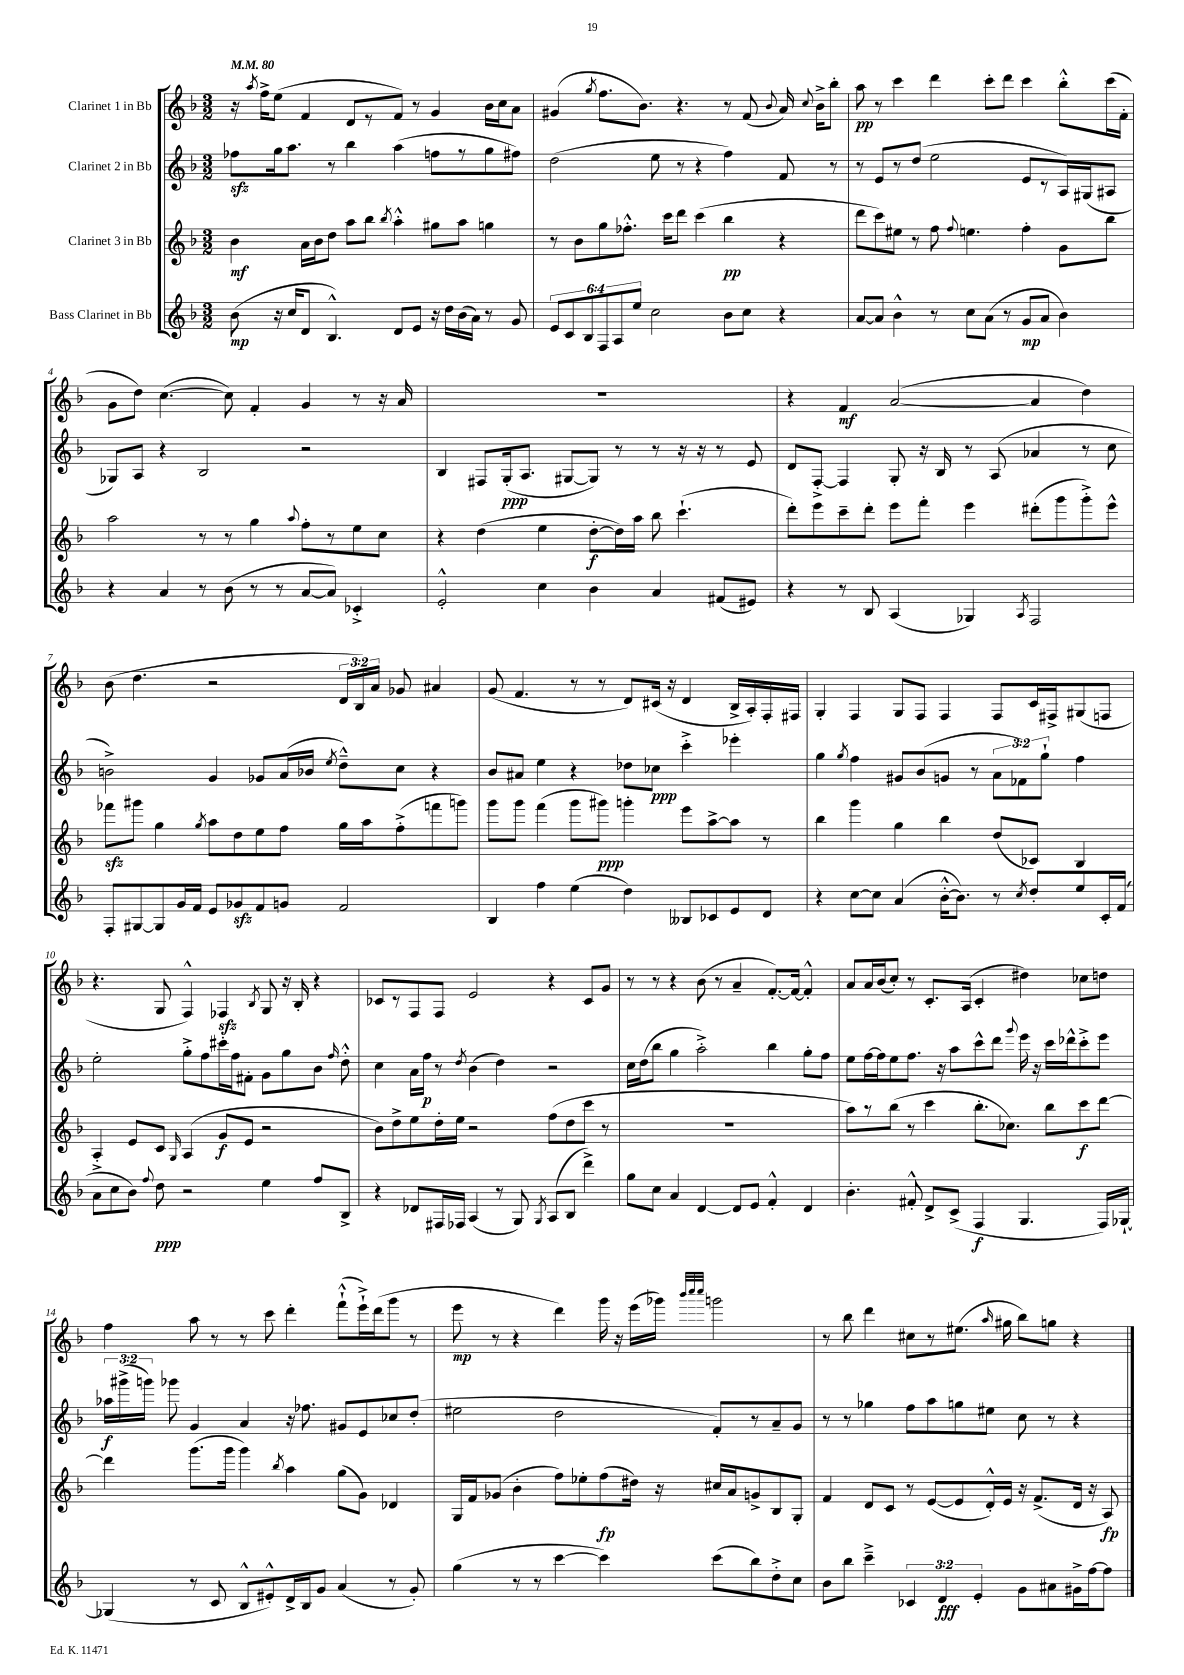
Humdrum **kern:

**kern	**dynam	**kern	**dynam	**kern	**dynam	**kern	**dynam
*part4	*part4	*part3	*part3	*part2	*part2	*part1	*part1
*staff4	*staff4	*staff3	*staff3	*staff2	*staff2	*staff1	*staff1
*I"Bass Clarinet in Bb	*	*I"Clarinet 3 in Bb	*	*I"Clarinet 2 in Bb	*	*I"Clarinet 1 in Bb	*
*clefG2	*	*clefG2	*	*clefG2	*	*clefG2	*
*k[b-]	*	*k[b-]	*	*k[b-]	*	*k[b-]	*
*M3/2	*	*M3/2	*	*M3/2	*	*M3/2	*
*MM80	*	*MM80	*	*MM80	*	*MM80	*
=1	=1	=1	=1	=1	=1	=1	=1
(8b-\	mp	4b-\	mf	8ff-Xzz\L	.	16r	.
.	.	.	.	.	.	8qaa/	.
.	.	.	.	.	.	16ff^\KL	.
16r	.	.	.	16gg\k	.	(8ee\J	.
16cc/KL	.	.	.	8.aa\J	.	.	.
8d/J	.	16a\LL	.	.	.	4f/	.
.	.	16b-\J	.	.	.	.	.
4.B-^^/)	.	8dd\J	.	8r	.	.	.
.	.	8aa\L	.	4bb-\	.	8d/L	.
.	.	8bb-\J	.	.	.	8r	.
.	.	8qbb-/	.	.	.	.	.
8d/L	.	4aa'^^\	.	(4aa\	.	8f/J)	.
8e/J	.	.	.	.	.	8r	.
16r	.	8gg#X\L	.	8ffn\L	.	4g/	.
16dd\LL	.	.	.	.	.	.	.
(16b-\	.	8aa\J	.	8r	.	.	.
16a\JJ)	.	.	.	.	.	.	.
8r	.	4ggn\	.	8gg\	.	16b-\LL	.
.	.	.	.	.	.	16cc\J	.
8g/	.	.	.	8ff#X\J)	.	8a\J	.
=2	=2	=2	=2	=2	=2	=2	=2
12e/L	.	8r	.	(2dd\	.	(4g#X/	.
12c/	.	.	.	.	.	.	.
.	.	8b-\L	.	.	.	.	.
12B-/	.	.	.	.	.	.	.
.	.	.	.	.	.	8qgg/	.
12F/	.	8gg\	.	.	.	8.ff\L	.
12A/	.	.	.	.	.	.	.
.	.	8.ff-X'^^\J	.	.	.	.	.
12ee/J	.	.	.	.	.	.	.
.	.	.	.	.	.	8.b-\J)	.
2cc\	.	.	.	8ee\	.	.	.
.	.	16ccc\KL	.	.	.	.	.
.	.	8ddd\J	.	8r	.	4.r	.
.	.	(4ccc\	.	4r	.	.	.
8b-\L	.	4bb-\	pp	4ff\)	.	8r	.
8cc\J	.	.	.	.	.	(8f/	.
.	.	.	.	.	.	8qqb-/	.
4r	.	4r	.	8f/	.	16a/)	.
.	.	.	.	.	.	8qqcc/	.
.	.	.	.	.	.	16b-^\KL	.
.	.	.	.	8r	.	8bb-'\J	.
=3	=3	=3	=3	=3	=3	=3	=3
[8a/L	.	8ddd\L	.	8r	.	8aa\	pp
8a/J]	.	8ccc\)	.	8e/L	.	8r	.
4b-^^\	.	8ee#X\J	.	8r	.	4ccc\	.
.	.	8r	.	(8dd/J	.	.	.
8r	.	8ff\	.	2ee\	.	4ddd\	.
.	.	8qqff/	.	.	.	.	.
8cc\L	.	4.een\	.	.	.	.	.
(8a\J	.	.	.	.	.	8ccc'\L	.
8r	.	.	.	.	.	8ddd\J	.
8g/L	mp	4ff'\	.	8e/L	.	4ccc\	.
8a/J	.	.	.	8r	.	.	.
4b-\)	.	8g\L	.	16A/L)	.	8bb-'^^\L	.
.	.	.	.	(16G#X/J	.	.	.
.	.	8bb-\J	.	8A#X/J	.	(16ccc\L	.
.	.	.	.	.	.	16f'\JJ	.
!!LO:LB:g=z
=4	=4	=4	=4	=4	=4	=4	=4
4r	.	2aa\	.	8G-X/L)	.	8g\L	.
.	.	.	.	8A/J	.	8dd\J)	.
4a/	.	.	.	4r	.	([4.cc\	.
8r	.	8r	.	2B-/	.	.	.
(8b-\	.	8r	.	.	.	8cc\])	.
8r	.	4gg\	.	.	.	4f'/	.
8r	.	.	.	.	.	.	.
.	.	8qqaa/	.	.	.	.	.
[8a/L	.	8ff'\L	.	2r	.	4g/	.
8a/J])	.	8r	.	.	.	.	.
4c-X'^/	.	8ee\	.	.	.	8r	.
.	.	8cc\J	.	.	.	16r	.
.	.	.	.	.	.	16a/	.
=5	=5	=5	=5	=5	=5	=5	=5
2e'^^/	.	4r	.	4B-/	.	1.r	.
.	.	(4dd\	.	8F#X/L	.	.	.
.	.	.	.	(16G'/k	ppp	.	.
.	.	.	.	8.A/J	.	.	.
4cc\	.	4ee\	.	.	.	.	.
.	.	.	.	[8G#X/L	.	.	.
4b-\	.	[8dd'\L	f	8G#/J])	.	.	.
.	.	16dd\L])	.	8r	.	.	.
.	.	16aa\JJ	.	.	.	.	.
4a/	.	8bb-\	.	8r	.	.	.
.	.	(4.ccc`\	.	16r	.	.	.
.	.	.	.	16r	.	.	.
(8f#X/L	.	.	.	8r	.	.	.
8e#X/J)	.	.	.	8e/	.	.	.
=6	=6	=6	=6	=6	=6	=6	=6
4r	.	8ddd'\L)	.	8d/L	.	4r	.
.	.	8eee\	.	[8F'^/J	.	.	.
8r	.	8ccc~\	.	4F/]	.	4f/	mf
8B-/	.	8ddd'\J	.	.	.	.	.
(4A/	.	8eee\L	.	8G'/	.	([2a/	.
.	.	8fff'\J	.	16r	.	.	.
.	.	.	.	16B-/	.	.	.
4G-X/)	.	4eee\	.	8r	.	.	.
.	.	.	.	(8A/	.	.	.
8qA/	.	.	.	.	.	.	.
2F/	.	(8ddd#X'\L	.	4a-X/	.	4a/]	.
.	.	8ggg\	.	.	.	.	.
.	.	8ggg'^\)	.	8r	.	4dd\)	.
.	.	8eee^^\J	.	8cc\	.	.	.
!!LO:LB:g=z
=7	=7	=7	=7	=7	=7	=7	=7
8F'/L	.	8fff-Xzz\L	.	2bn^\)	.	(8b-\	.
[8G#X/	.	8ggg#X\J	.	.	.	4.dd\	.
8G#/]	.	4gg\	.	.	.	.	.
16g/L	.	.	.	.	.	.	.
16f/JJ	.	.	.	.	.	.	.
.	.	8qgg/	.	.	.	.	.
8e/L	.	8aa\L	.	4g/	.	2r	.
8g-Xzz/	.	8dd\	.	.	.	.	.
8f/	.	8ee\	.	8g-X/L	.	.	.
8gn/J	.	8ff\J	.	(16a/L	.	.	.
.	.	.	.	16b-X/JJ	.	.	.
.	.	.	.	8qee/	.	.	.
2f/	.	16gg\LL	.	8dd~^^\L)	.	24d/LL	.
.	.	.	.	.	.	24B-/)	.
.	.	16aa\J	.	.	.	.	.
.	.	.	.	.	.	24a/JJ	.
.	.	(8ff'^\	.	8cc\J	.	8g-X/	.
.	.	8fffn\	.	4r	.	4a#X/	.
.	.	8gggn\J)	.	.	.	.	.
=8	=8	=8	=8	=8	=8	=8	=8
4B-/	.	8ggg\L	.	8b-/L	.	(8g/	.
.	.	8ggg\J	.	8a#X/J	.	4.f/	.
4ff\	.	(4fff\	.	4ee\	.	.	.
(4ee\	.	8ggg\L	.	4r	.	8r	.
.	.	8ggg#X\J)	ppp	.	.	8r	.
4dd\)	.	4gggn'\	.	8dd-X\L	.	8d/L)	.
.	.	.	.	8cc-X\J	ppp	(16c#X/Jk	.
.	.	.	.	.	.	16r	.
8B--X/L	.	8eee\L	.	4ccc'^\	.	4d/	.
8c-X/	.	[8aa^\	.	.	.	.	.
8e/	.	8aa\J]	.	4eee-X'\	.	16B-^/LL	.
.	.	.	.	.	.	16A'/)	.
8d/J	.	8r	.	.	.	16F'/	.
.	.	.	.	.	.	16F#X/JJ	.
=9	=9	=9	=9	=9	=9	=9	=9
4r	.	4bb-\	.	4gg\	.	4G'/	.
.	.	.	.	8qgg/	.	.	.
[8cc\L	.	4ggg\	.	4ff\	.	4F/	.
8cc\J]	.	.	.	.	.	.	.
(4a/	.	4gg\	.	8g#X/L	.	8G/L	.
.	.	.	.	(8b-/	.	8F/J	.
[16b-'^^\KL	.	4bb-\	.	8gn/J	.	4F/	.
8.b-\J])	.	.	.	.	.	.	.
.	.	.	.	8r	.	.	.
8r	.	(8dd/L	.	12a\L	.	8F/L	.
.	.	.	.	12f-X\)	.	.	.
8qcc/	.	.	.	.	.	.	.
8dd'/L	.	8c-X/J)	.	.	.	16c/L	.
.	.	.	.	12gg`\J	.	.	.
.	.	.	.	.	.	16F#X^/J	.
8ee/	.	4B-/	.	4ff\	.	(8G#X/	.
16c'/L	.	.	.	.	.	8Fn/J	.
(16f/JJ	.	.	.	.	.	.	.
!!LO:LB:g=z
=10	=10	=10	=10	=10	=10	=10	=10
8a\L	.	4A'^/	.	2ee'\	.	4.r	.
8cc\	.	.	.	.	.	.	.
8b-\J)	.	8e/L	.	.	.	.	.
8qqff/	.	.	.	.	.	.	.
8dd\	ppp	8c/J	.	.	.	8G/	.
.	.	16qqG/	.	.	.	.	.
2r	.	(4A/	.	8gg'^\L	.	4F^^/)	.
.	.	.	.	8ff\	.	.	.
.	.	8g/L	f	16ccc#X'\L	.	4F-Xzz/	.
.	.	.	.	16ff\J	.	.	.
.	.	8e/J	.	8f#X'\J	.	.	.
.	.	.	.	.	.	8qB-/	.
4ee\	.	2r	.	8g\L	.	8G/	.
.	.	.	.	8gg\	.	16r	.
.	.	.	.	.	.	16B-'/	.
8ff/L	.	.	.	8b-\J	.	4r	.
.	.	.	.	16qqff/	.	.	.
8B-^/J	.	.	.	8dd'^^\	.	.	.
=11	=11	=11	=11	=11	=11	=11	=11
4r	.	8b-\L)	.	4cc\	.	8c-X/L	.
.	.	8dd^\	.	.	.	8r	.
8d-X/L	.	8ee\	.	16a\LL	.	8F/	.
.	.	.	.	16ff\JJ	p	.	.
16F#X/L	.	16dd'\L	.	8r	.	8F/J	.
16F-X/JJ	.	16ee\JJ	.	.	.	.	.
.	.	.	.	8qdd/	.	.	.
(4A/	.	2r	.	(4b-\	.	2e/	.
8r	.	.	.	4dd\)	.	.	.
8G/)	.	.	.	.	.	.	.
8qG/	.	.	.	.	.	.	.
(8A/L	.	(8ff\L	.	2r	.	4r	.
8B-/J	.	8dd\	.	.	.	.	.
4ddd^\)	.	8ccc\J	.	.	.	8c-/L	.
.	.	8r	.	.	.	8g/J	.
=12	=12	=12	=12	=12	=12	=12	=12
8gg\L	.	1.r	.	16cc\LL	.	8r	.
.	.	.	.	(16dd\J	.	.	.
8cc\J	.	.	.	8bb-\J	.	8r	.
4a/	.	.	.	4gg\	.	4r	.
[4d/	.	.	.	2aa'^\)	.	(8b-\	.
.	.	.	.	.	.	8r	.
8d/L]	.	.	.	.	.	4a~/	.
8e/J	.	.	.	.	.	.	.
4f'^^/	.	.	.	4bb-\	.	[8.f'/L)	.
.	.	.	.	.	.	16f/Jk_	.
4d/	.	.	.	8gg'\L	.	4f'^^/]	.
.	.	.	.	8ff\J	.	.	.
=13	=13	=13	=13	=13	=13	=13	=13
4.b-'\	.	8aa\L)	.	8ee\L	.	8a/L	.
.	.	8r	.	[16ff\L	.	16a/L	.
.	.	.	.	16ff\J]	.	(16b-/J	.
.	.	(8bb-\J	.	8ee\	.	8cc'/J)	.
8f#X'^^/	.	8r	.	8.ff\J	.	8r	.
8d^/L	.	4ccc\	.	.	.	8.c'/L	.
.	.	.	.	16r	.	.	.
(8c^/J	.	.	.	8aa\L	.	.	.
.	.	.	.	.	.	(16A/Jk	.
4F/	f	8.bb-'\L	.	8ccc^^\	.	4c'/	.
.	.	.	.	8ddd\J	.	.	.
.	.	8.cc-X\J)	.	.	.	.	.
.	.	.	.	8qqggg/	.	.	.
4.G/	.	.	.	16eee\	.	4dd#X\)	.
.	.	.	.	16r	.	.	.
.	.	8bb-\L	.	16ccc\LL	.	.	.
.	.	.	.	16ddd-X^^\J	.	.	.
.	.	8ccc\	f	8ccc'^\	.	8cc-X\L	.
16F/LL)	.	[8ddd\J	.	8eee\J	.	8ddn\J	.
[16G-X`/JJ	.	.	.	.	.	.	.
!!LO:LB:g=z
=14	=14	=14	=14	=14	=14	=14	=14
(4G-X/]	.	4ddd\]	.	24aa-X\LL	f	4ff\	.
.	.	.	.	(24ggg#X^\	.	.	.
.	.	.	.	24gggn\JJ)	.	.	.
.	.	.	.	8ggg-X\	.	.	.
8r	.	(8.ggg\L	.	4g/	.	8aa\	.
8c/	.	.	.	.	.	8r	.
.	.	16ggg\Jk	.	.	.	.	.
8B-^^/L	.	4ggg\)	.	4a/	.	8r	.
8e#X'^^/)	.	.	.	.	.	8ccc\	.
.	.	8qbb-/	.	.	.	.	.
16d^/L	.	4aa\	.	16r	.	4ddd'\	.
16B-/J	.	.	.	8.ff-X\	.	.	.
8g/J	.	.	.	.	.	.	.
(4a/	.	(8gg\L	.	8g#X/L	.	(8fff`^^\L	.
.	.	8g\J)	.	8e/	.	16eee`^\L)	.
.	.	.	.	.	.	(16ddd\J	.
8r	.	4d-X/	.	8cc-X/	.	8ggg\J	.
8g'/)	.	.	.	(8dd'/J	.	8r	.
=15	=15	=15	=15	=15	=15	=15	=15
(4gg\	.	16G/LL	.	2ee#X\	.	8eee\	mp
.	.	16f/J	.	.	.	.	.
.	.	(8g-X/J	.	.	.	8r	.
8r	.	4b-'\	.	.	.	4r	.
8r	.	.	.	.	.	.	.
[4ccc\	.	8ff\L)	.	2dd\	.	4ddd\)	.
.	.	8ee-X'\	.	.	.	.	.
4ccc\])	.	(8ff\	fp	.	.	16ggg\	.
.	.	.	.	.	.	16r	.
.	.	16dd#X\Jk)	.	.	.	(16eee\LL	.
.	.	16r	.	.	.	16ggg-X\JJ)	.
.	.	.	.	.	.	32qqbbb-/LLL	.
.	.	.	.	.	.	32qqcccc/	.
.	.	.	.	.	.	32qqcccc/JJJ	.
(8ccc\L	.	16cc#X/LL	.	8f'/L)	.	2gggn\	.
.	.	16a/J	.	.	.	.	.
8bb-\)	.	8gn^/	.	8r	.	.	.
8dd'^\	.	8B-/	.	8a~/	.	.	.
8cc\J	.	8G'/J	.	8g/J	.	.	.
=16	=16	=16	=16	=16	=16	=16	=16
8b-\L	.	4f/	.	8r	.	8r	.
8bb-\J	.	.	.	8r	.	8bb-\	.
4ccc~^\	.	8d/L	.	4gg-X\	.	4ddd\	.
.	.	8c/J	.	.	.	.	.
6c-X/	.	8r	.	8ff\L	.	8cc#X\L	.
.	.	([8e/L	.	8aa\	.	8r	.
6d/	fff	.	.	.	.	.	.
.	.	8e/]	.	8ggn\	.	(8.ee#X\J	.
6e'/	.	.	.	.	.	.	.
.	.	16d'^^/L)	.	8ee#X\J	.	.	.
.	.	.	.	.	.	16qqaa/	.
.	.	16e/JJ	.	.	.	16gg#X\	.
8g\L	.	16r	.	8cc\	.	8bb-\L)	.
.	.	(8.f^/L	.	.	.	.	.
8a#X\	.	.	.	8r	.	8ggn\J	.
16g#X^\L	.	16d/Jk	.	4r	.	4r	.
[16ff\J	.	16r	.	.	.	.	.
8ff\J]	.	8A/)	fp	.	.	.	.
==	==	==	==	==	==	==	==
*-	*-	*-	*-	*-	*-	*-	*-
